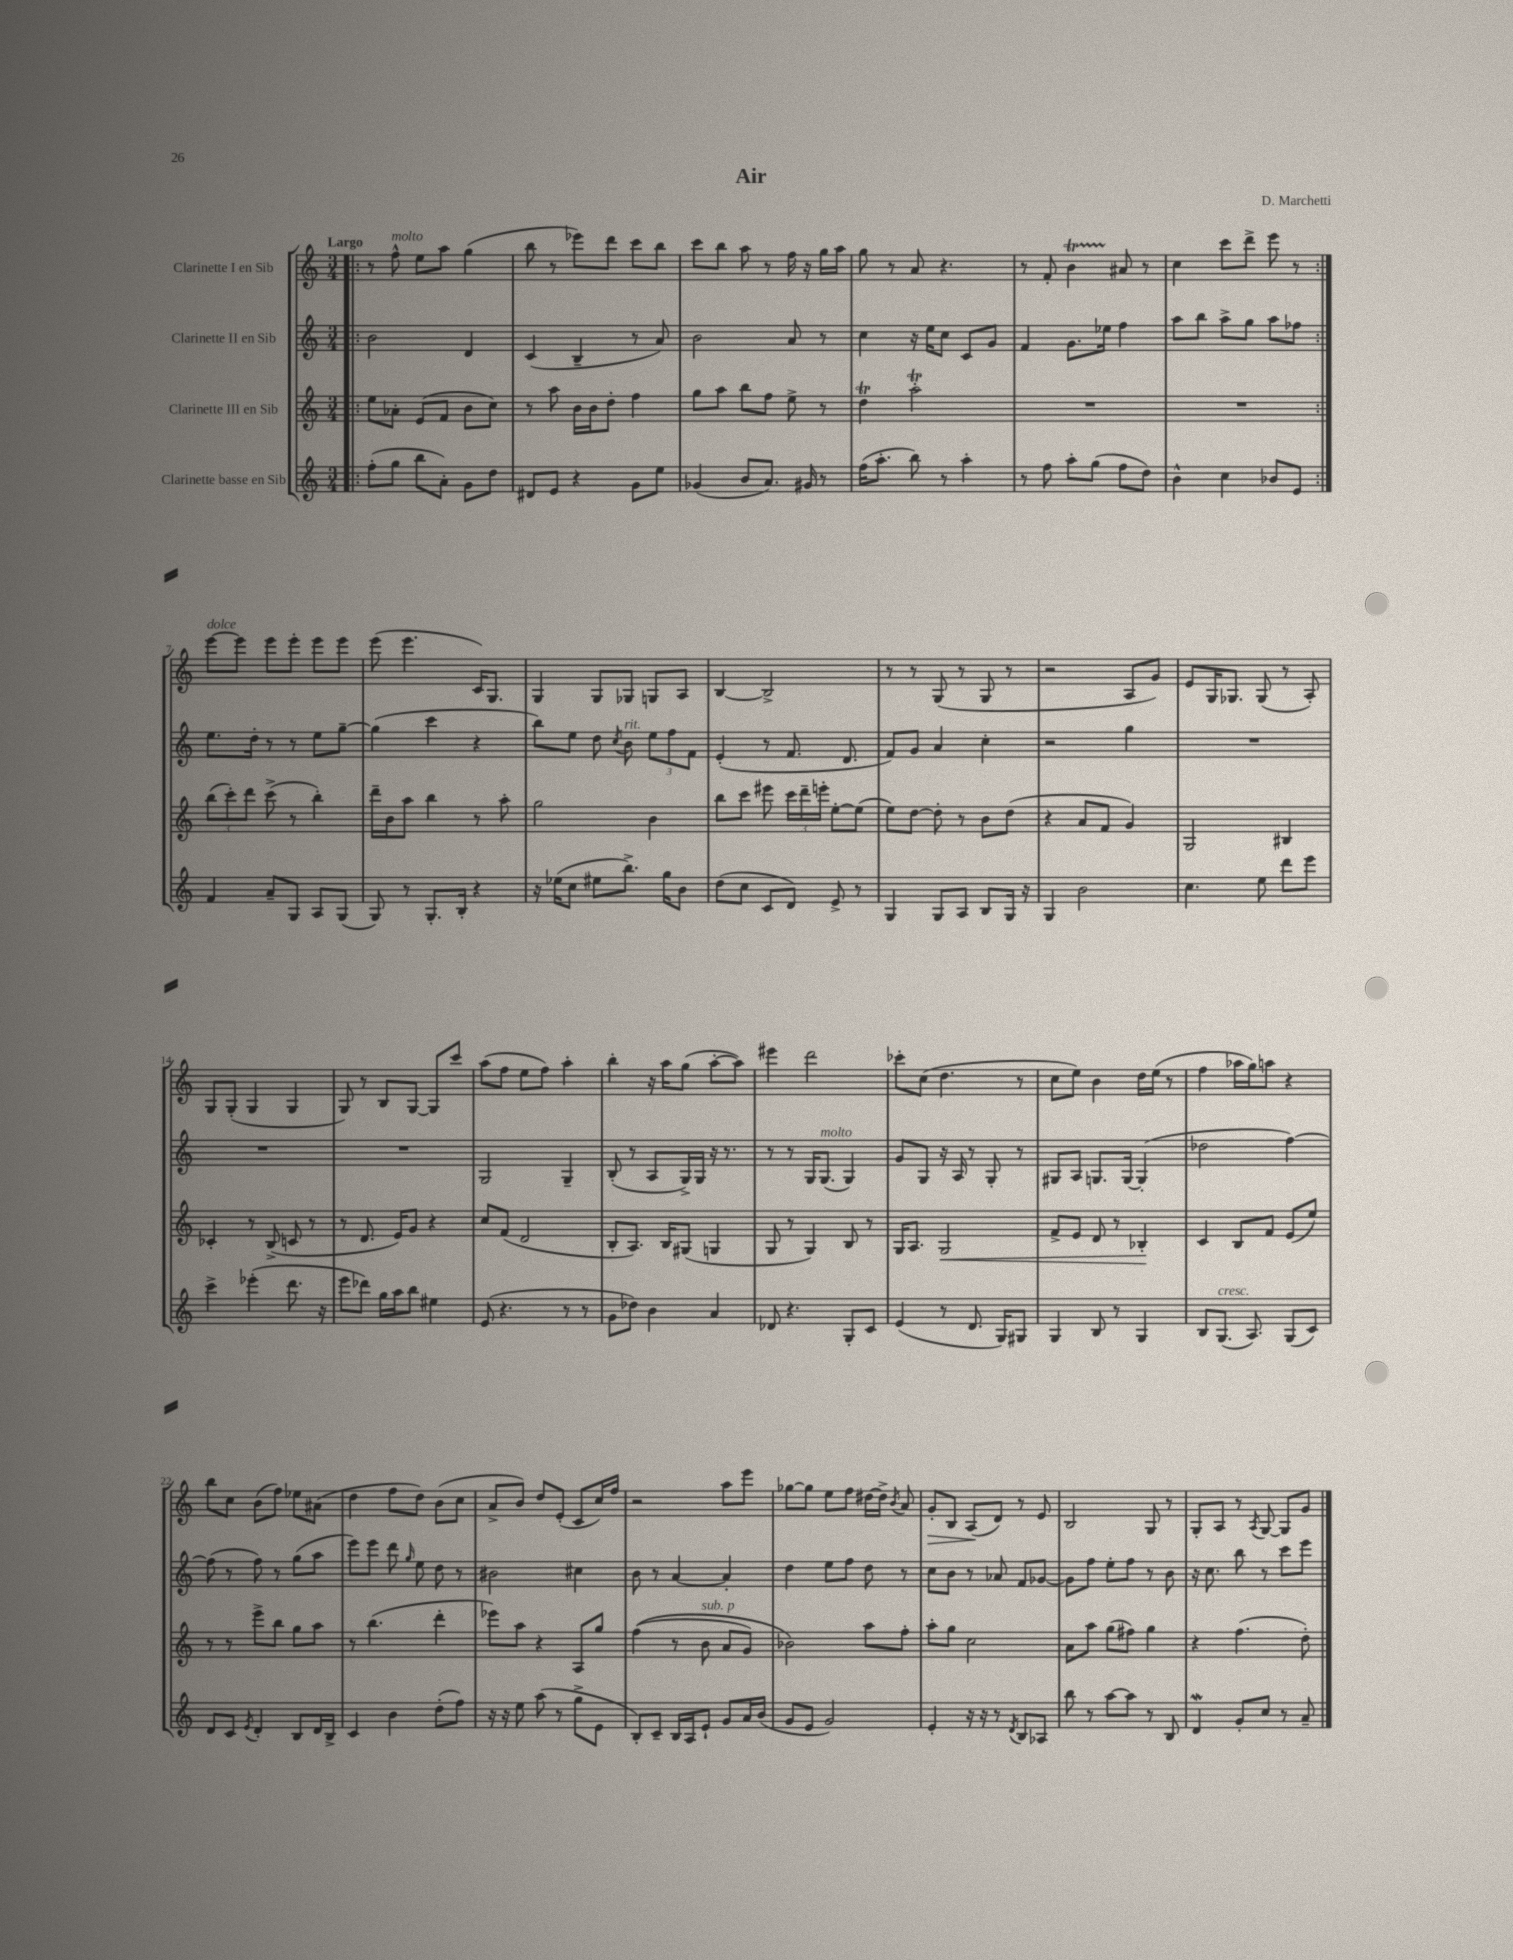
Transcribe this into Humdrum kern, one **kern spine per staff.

**kern	**kern	**kern	**kern
*staff4	*staff3	*staff2	*staff1
*clefG2	*clefG2	*clefG2	*clefG2
*k[]	*k[]	*k[]	*k[]
*M3/4	*M3/4	*M3/4	*M3/4
=!|:	=!|:	=!|:	=!|:
(8ff'\L	8ee\L	2b\	8r
8gg\J	8a-'\J	.	8ff^^\
8bb\L	(8e/L	.	8ee\L
8a'\J)	8f/J	.	8aa\J
8g\L	8b\L	4d/	(4gg\
8dd\J	8cc\J)	.	.
=	=	=	=
8d#/L	8r	(4c/	8bb\
8e/J	8aa\	.	8r
4r	16b\LL	4B~/	8eee-\L)
.	16b\J	.	.
.	8dd'\J	.	8ddd\J
8g\L	4ff\	8r	8ccc\L
8ee\J	.	8a/)	8bb\J
=	=	=	=
(4g-/	8gg\L	2b\	8ccc\L
.	8aa\J	.	8bb\J
8b/L	8bb\L	.	8aa\
8.a/J)	8ff\J	.	8r
.	8ee^\	8a/	16ff\
16g#/	.	.	16r
8r	8r	8r	16gg\LL
.	.	.	16aa\JJ
=	=	=	=
(16ff\LK	4dd\	4cc\	8gg\
8.aa'\J	.	.	.
.	.	.	8r
8bb\)	2aa'\	16r	8a/
.	.	16ee\LK	.
8r	.	8cc\J	4.r
4aa'\	.	8c/L	.
.	.	8g/J	.
=	=	=	=
8r	2.r	4f/	8r
8ff\	.	.	8f'/
8aa'\L	.	8.g\L	4b\
(8gg\J	.	.	.
.	.	16ee-\Jk	.
8ff\L	.	4ff\	8a#/
8dd\J)	.	.	8r
=	=	=	=
4b^^\	2.r	8aa\L	4cc\
.	.	8bb\J	.
4cc\	.	8aa^\L	8ccc\L
.	.	8gg\J	8ddd^\J
8b-/L	.	8aa\L	8eee\
8e/J	.	8ff-\J	8r
=:|!	=:|!	=:|!	=:|!
4f/	(12bb\L	8.ee\L	[8eee\L
.	12ccc'\)	.	.
.	.	.	8eee\]J
.	12ddd\J	.	.
.	.	16dd'\Jk	.
8a~/L	(8ccc^\	8r	8eee\L
8G/J	8r	8r	8eee'\J
8A/L	4bb'\)	8ee\L	8eee\L
(8G/J	.	[8gg~\J	8eee\J
=	=	=	=
8G/)	16ddd~\LL	(4gg\]	(8eee\
.	16b\J	.	.
8r	8aa\J	.	4.eee\
8.G'/L	4bb\	4ccc\	.
16B'/Jk	.	.	.
4r	8r	4r	16c/LK)
.	.	.	8.G/J
.	8aa'\	.	.
=	=	=	=
16r	2gg\	8bb\L)	4G/
(16ee-\LK	.	.	.
8cc\J	.	8ee\J	.
8ee#\L	.	8dd\	8G/L
.	.	8qcc/	.
8.bb^\J)	.	8b\	8G-/J
.	4b\	12ee\L	8G/L
16gg\LK	.	.	.
.	.	12ff\	.
8b\J	.	.	8A/J
.	.	12f\J	.
=	=	=	=
(8dd\L	8bb\L	(4e'/	[4B/
8cc\J	8ccc\J	.	.
8c/L	8eee#\	8r	2B^/]
8d/J)	24ccc\LL	8.f/	.
.	24ddd~\	.	.
.	24eee'\JJ	.	.
8e^/	[8ee'\L	.	.
.	.	8.d/	.
8r	(8ee\]J	.	.
=	=	=	=
4G/	8ee\L)	8f/L)	8r
.	[8dd\J	8g/J	8r
8G/L	8dd'\]	4a/	(8G/
8A/J	8r	.	8r
8B/L	8b\L	4cc'\	8G/
16G/Jk	(8dd\J	.	8r
16r	.	.	.
=	=	=	=
4G/	4r	2r	2r
2b\	8a/L	.	.
.	8f/J	.	.
.	4g/)	4gg\	8A/L
.	.	.	8g/J)
=	=	=	=
4.cc\	2G/	2.r	8e/L
.	.	.	16G/K
.	.	.	8.G-/J
8ee\	.	.	(8G-/
8ddd\L	4B#/	.	8r
8eee\J	.	.	8A'/)
=	=	=	=
4ccc^\	4c-'/	2.r	8G/L
.	.	.	(8G'/J
(4eee-'\	8r	.	4G/
.	(8B^/	.	.
8.ddd\	8c/	.	4G/
.	8r	.	.
16r	.	.	.
=	=	=	=
8eee\L	8r	2.r	8G/)
8ddd-\J)	8.d/	.	8r
16gg\LL	.	.	8B/L
16aa\J	16e/LK)	.	.
8bb\J	8g/J	.	[8G/J
4ee#\	4r	.	8G/]L
.	.	.	8ccc/J
=	=	=	=
(8e/	8cc/L	2G/	(8aa\L
4.r	(8f/J	.	8ff\J
.	2d/	.	8ee\L
.	.	.	8ff\J)
8r	.	4G~/	4aa'\
8r	.	.	.
=	=	=	=
8g\L	8B'/L	(8B'/	4bb'\
8dd-\J)	8.A/J)	8r	.
4b\	.	8A/L	16r
.	16B/LK	.	16aa\LK
.	(8G#/J	16G^/L)	(8gg\J
.	.	16G/JJ	.
4a/	4G/	16r	[8aa'\L
.	.	8.r	.
.	.	.	8aa\]J)
=	=	=	=
8d-/	8G/	8r	4eee#\
4.r	8r	8r	.
.	4G/)	16G/LK	2ddd\
.	.	(8.G/J	.
8G'/L	8B/	4G/)	.
8c/J	8r	.	.
=	=	=	=
(4e/	16G/LK	8g/L	8ccc-'\L
.	8.A/J	.	.
.	.	8G/J	(8cc\J
8r	2G/	16r	4.dd\
.	.	16A/	.
8.d/	.	8r	.
.	.	8G'/	.
16G/LK)	.	.	.
8G#/J	.	8r	8r
=	=	=	=
4G/	8f^/L	8G#/L	8cc\L
.	8e/J	8A/J	8ee\J)
8B/	8d/	8.G/L	4b\
8r	8r	.	.
.	.	[16G/Jk	.
4G/	4B-'/	(4G'/]	16dd\LL
.	.	.	(16ee\JJ
.	.	.	8r
=	=	=	=
8B/L	4c/	2dd-\	4ff\
(8.G/J	.	.	.
.	8B/L	.	16aa-\LL
8.A/)	.	.	16gg\J)
.	8f/J	.	8aa\J
(8G/L	(8e/L	[4ff\)	4r
8c/J)	8ee/J)	.	.
=	=	=	=
8d/L	8r	(8ff\]	8bb\L
8c/J	8r	8r	8cc\J
8qe/	.	.	.
4d'/	8eee^\L	8ff\)	(8b\L
.	8bb\J	8r	8ff\J)
8B/L	8gg\L	(8gg\L	8ee-\L
16d/L	8aa\J	8aa\J	(8a#\J
16B^/JJ	.	.	.
=	=	=	=
4c/	8r	8eee\L)	4dd\
.	(4.bb\	8eee\J	.
4b\	.	8ddd\	8ff\L
.	.	16qqgg/	.
.	.	8ee\	8dd\J)
(8dd'\L	4ddd'\	8dd\	(8b\L
8ff\J)	.	8r	8cc\J
=	=	=	=
16r	8eee-\L)	2b#\	8a^/L
16r	.	.	.
8ee\	8aa\J	.	8b/J)
(8aa\	4r	.	8dd/L
8r	.	.	(8e'/J
8gg^\L	8A/L	4cc#\	8c/L
8e\J	8gg/J	.	16cc/L)
.	.	.	16ff/JJ
=	=	=	=
8B'/L)	&((4ff\	8b\	2r
8c~/J	.	8r	.
16B/LL	8r	[4a/	.
16A/J	.	.	.
8e`/J	8b\	.	.
8g/L	8a/L	4a'/]	8aa\L
16a/L	8g/J)	.	8eee\J
(16b/JJ	.	.	.
=	=	=	=
8g/L	2b-\&)	4dd\	[8gg-\L
8e/J	.	.	8gg-\]J
2g/)	.	8ee\L	8ee\L
.	.	8ff\J	8ff\J
.	8aa\L	8dd\	[16dd#\LL
.	.	.	16dd#^\]JJ
.	.	.	8qb/
.	8ff'\J	8r	8a/
=	=	=	=
4e'/	8aa'\L	8cc\L	8g'/L
.	8gg\J	8b\J	8B/J
16r	2cc\	8r	(8A/L
16r	.	.	.
8r	.	8a-/	8d/J)
8qd/	.	.	.
8B/L	.	8f/L	8r
8A-/J	.	[8g-/J	8e/
=	=	=	=
8bb\	8a\L	8g-\]L	2B/
8r	8aa\J	8ff\J	.
[8aa\L	(8gg\L	8ee'\L	.
8aa\]J	8ff#\J)	8ff\J	.
8r	4gg\	8r	8G/
8B/	.	8b\	8r
=	=	=	=
4d/	4r	16r	8G'/L
.	.	8.cc\	.
.	.	.	8A/J
8g'/L	(4.ff\	8bb\	8r
.	.	.	8qA/
8cc/J	.	8r	[8G/
8r	.	8ccc\L	8G/]L
8a~/	8dd'\)	8eee\J	8g/J
==	==	==	==
*-	*-	*-	*-
